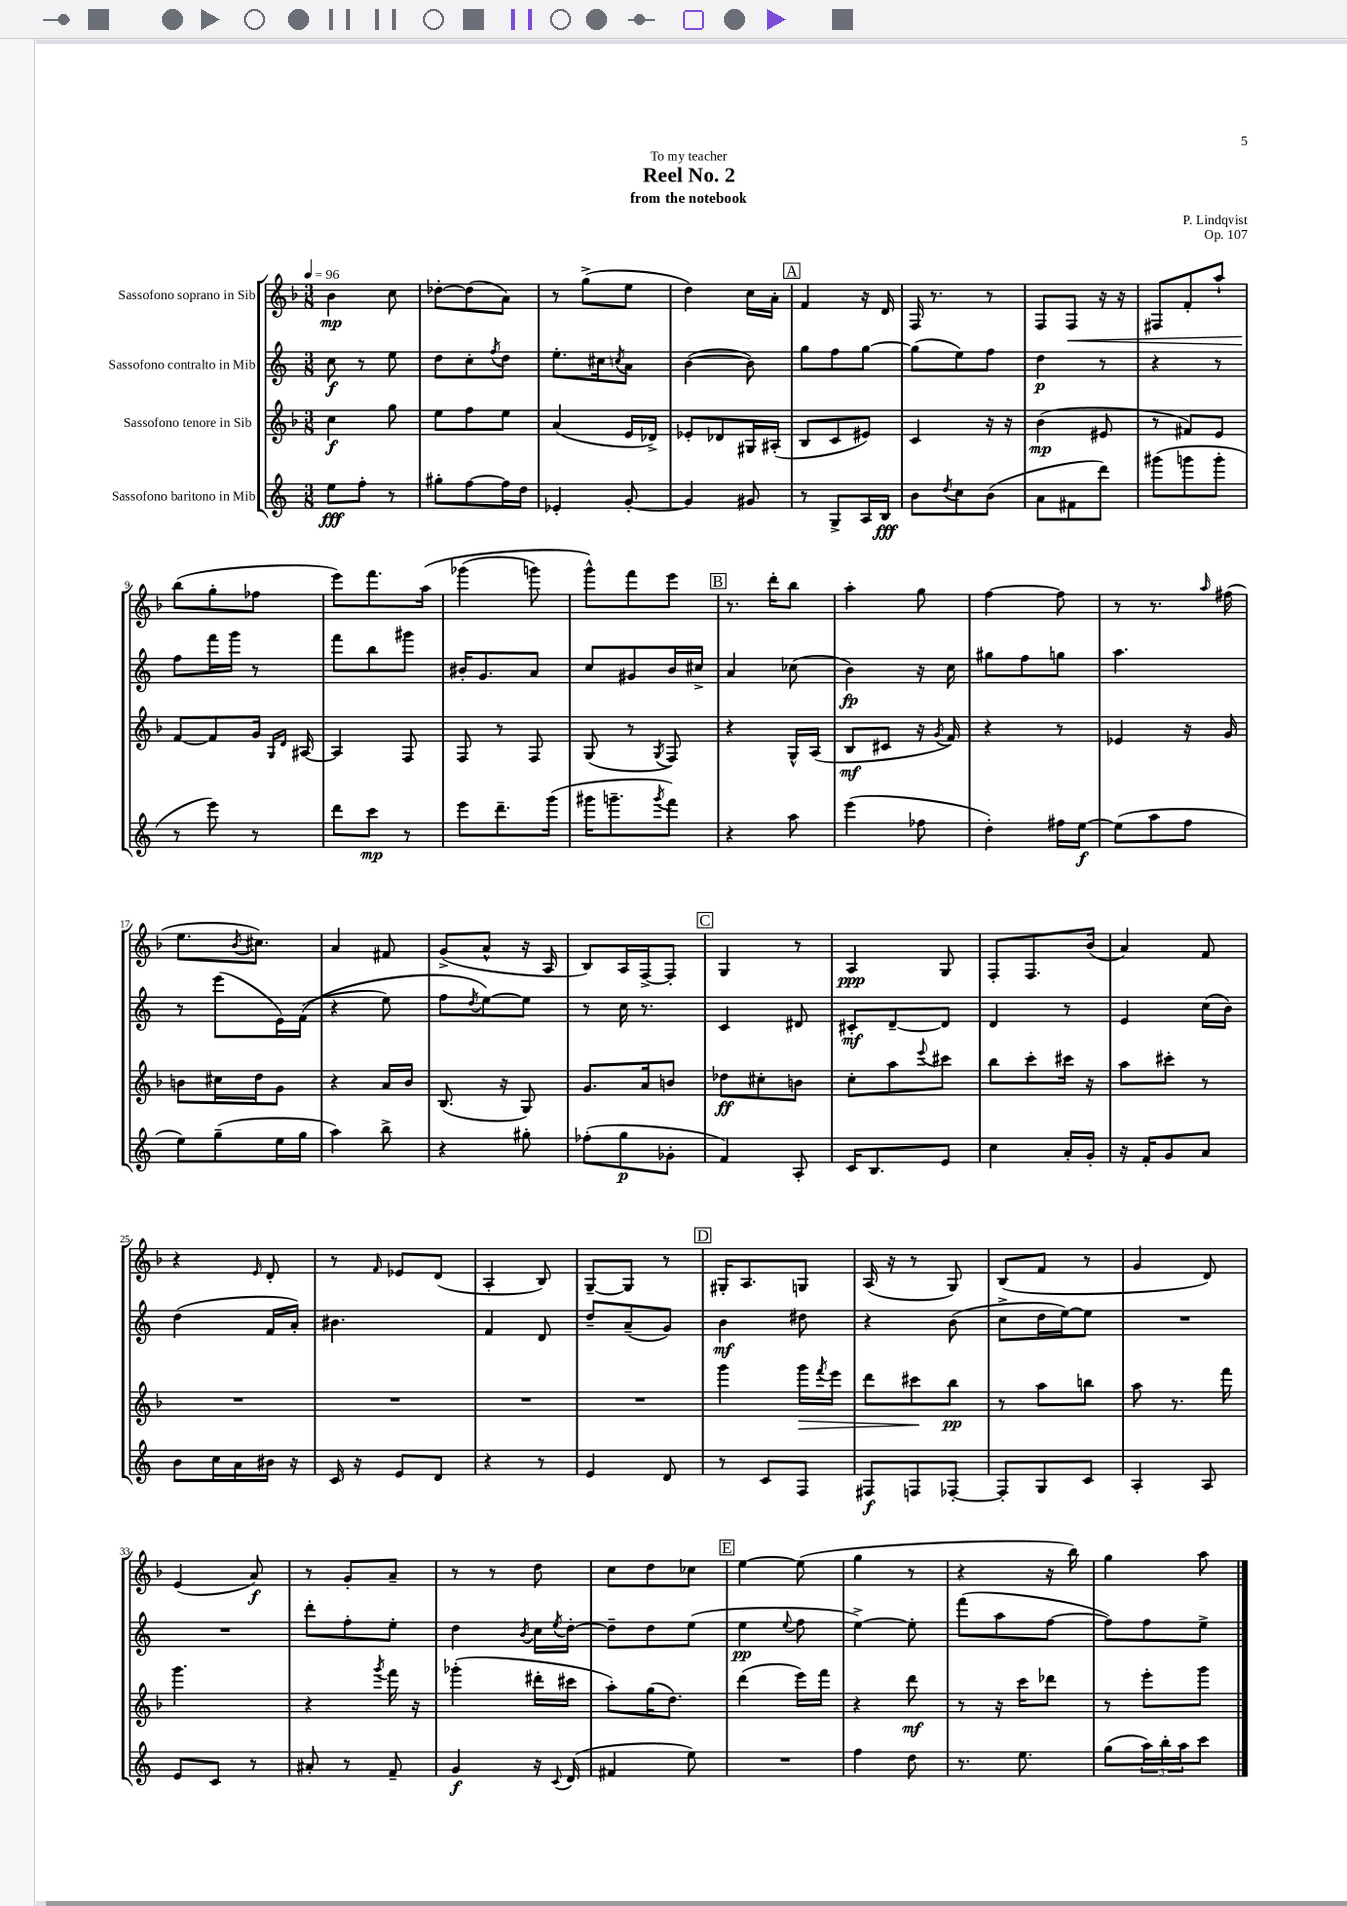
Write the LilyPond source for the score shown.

\header { title = "Reel No. 2" composer = "P. Lindqvist" subtitle = "from the notebook" dedication = "To my teacher" opus = "Op. 107" }
<<
\new StaffGroup <<
\new Staff = "s0" \with { instrumentName = "Sassofono soprano in Sib" } {
    \clef treble \key f \major \numericTimeSignature \time 3/8 \tempo 4 = 96
    bes'4\mp c''8 |
    des''8~-. des''8( a'8) |
    r8 g''8->( e''8 |
    d''4) c''16 a'16-. |
    \mark \markup { \box "A" } f'4 r16 d'16 |
    f16 r8. r8 |
    f8 f8\< r16 r16 |
    fis8 f'8-. a''8-! |
    bes''8\!( g''8-. fes''8 |
    e'''8) f'''8. a''16\( |
    ges'''4( g'''8) |
    g'''8-^\) f'''8 e'''8 |
    \mark \markup { \box "B" } r8. d'''16-. bes''8 |
    a''4-. g''8 |
    f''4~ f''8 |
    r8 r8. \grace { a''16 } fis''16( |
    e''8. \acciaccatura { bes'8 } cis''8.) |
    a'4 fis'8 |
    g'8->( a'8-^ r16 a16 |
    bes8) a16 f16~-> f8-. |
    \mark \markup { \box "C" } g4 r8 |
    a4\ppp g8 |
    f8-. f8. bes'16( |
    a'4) f'8 |
    r4 \grace { e'16 } d'8-. |
    r8 \grace { f'16 } ees'8 d'8( |
    a4-. bes8) |
    g8~-- g8 r8 |
    \mark \markup { \box "D" } gis16-. a8. g8 |
    a16( r16 r8 g8) |
    bes8( f'8 r8 |
    g'4 d'8) |
    e'4( a'8\f) |
    r8 g'8-. a'8-- |
    r8 r8 d''8 |
    c''8 d''8 ces''8 |
    \mark \markup { \box "E" } e''4~ e''8( |
    g''4 r8 |
    r4 r16 bes''16) |
    g''4 a''8 \bar "|." |
}
\new Staff = "s1" \with { instrumentName = "Sassofono contralto in Mib" } {
    \clef treble \key c \major \numericTimeSignature \time 3/8
    c''8\f r8 e''8 |
    d''8 c''8-. \acciaccatura { f''8 } d''8 |
    e''8.-. cis''16 \acciaccatura { c''8 } a'8 |
    b'4~( b'8) |
    \mark \markup { \box "A" } g''8 f''8 g''8~ |
    g''8( e''8) f''8 |
    d''4\p r8 |
    r4 r8 |
    f''8 f'''16 g'''16 r8 |
    f'''8 b''8 gis'''8 |
    bis'16-. g'8. a'8 |
    c''8 gis'8 b'16 cis''16-> |
    \mark \markup { \box "B" } a'4 ces''8( |
    b'4\fp) r16 c''16 |
    gis''8 f''8 g''8 |
    a''4. |
    r8 e'''8( e'16) f'16(\( |
    r4 e''8) |
    f''8 \acciaccatura { d''8 } e''8~\) e''8 |
    r8 c''16 r8. |
    \mark \markup { \box "C" } c'4 dis'8 |
    cis'8-.\mf d'8~-- d'8 |
    d'4 r8 |
    e'4 c''16( b'16) |
    d''4( f'16 a'16-.) |
    bis'4. |
    f'4 d'8 |
    d''8-- a'8--( g'8) |
    \mark \markup { \box "D" } b'4\mf dis''8 |
    r4 b'8( |
    c''8-> d''16 e''16~) e''8 |
    R4. |
    R4. |
    d'''8-. f''8-. e''8-. |
    d''4 \acciaccatura { b'8 } c''16 \acciaccatura { e''8 } d''16~-. |
    d''8-- d''8 e''8( |
    \mark \markup { \box "E" } e''4\pp \appoggiatura { e''8 } f''8 |
    e''4~->) e''8-. |
    f'''8( a''8 f''8~ |
    f''8) f''8 e''8-> \bar "|." |
}
\new Staff = "s2" \with { instrumentName = "Sassofono tenore in Sib" } {
    \clef treble \key f \major \numericTimeSignature \time 3/8
    c''4\f g''8 |
    e''8 f''8 e''8 |
    a'4( e'16 des'16->) |
    ees'8-. des'8 gis16 ais16-.( |
    \mark \markup { \box "A" } bes8 c'8 eis'8) |
    c'4 r16 r16 |
    bes'4\mp( eis'8 |
    r8 fis'8) e'8 |
    f'8~ f'8 g'16 \grace { g16 d'16 } ais16~ |
    ais4 f8 |
    f8 r8 f8 |
    g8( r8 \acciaccatura { g8 } f8) |
    \mark \markup { \box "B" } r4 g16-^ a16( |
    bes8\mf cis'8 r16 \acciaccatura { g'8 } f'16) |
    r4 r8 |
    ees'4 r16 g'16 |
    b'8 cis''16 d''16 g'8 |
    r4 a'16 bes'16 |
    bes8.( r16 g8) |
    g'8. a'16 b'8 |
    \mark \markup { \box "C" } des''8\ff cis''8-. b'8 |
    c''8-. a''8 \appoggiatura { e'''8 } cis'''8 |
    bes''8 c'''8-. cis'''16 r16 |
    a''8 cis'''8-. r8 |
    R4. |
    R4. |
    R4. |
    R4. |
    \mark \markup { \box "D" } g'''4 g'''16\> \acciaccatura { f'''8 } e'''16 |
    d'''8 cis'''8\! bes''8\pp |
    r8 a''8 b''8 |
    a''8 r8. f'''16 |
    g'''4. |
    r4 \acciaccatura { g'''8 } f'''16 r16 |
    ges'''4-.( dis'''16-. cis'''16 |
    a''8-.) g''16( d''8.) |
    \mark \markup { \box "E" } d'''4( e'''16) f'''16 |
    r4 d'''8\mf |
    r8 r16 c'''16 des'''8 |
    r8 e'''8-. g'''8 \bar "|." |
}
\new Staff = "s3" \with { instrumentName = "Sassofono baritono in Mib" } {
    \clef treble \key c \major \numericTimeSignature \time 3/8
    e''8\fff f''8-. r8 |
    gis''8-. f''8~ f''16 d''16 |
    ees'4-. g'8~-. |
    g'4 gis'8 |
    \mark \markup { \box "A" } r8 g8-> a16 b16\fff |
    b'8 \acciaccatura { d''8 } c''8 b'8( |
    a'8 fis'8 d'''8) |
    gis'''8( g'''8 g'''8-. |
    r8 e'''8) r8 |
    d'''8 c'''8\mp r8 |
    e'''8 d'''8.-- g'''16( |
    gis'''16 g'''8.-- \acciaccatura { g'''8 } f'''8) |
    \mark \markup { \box "B" } r4 a''8 |
    e'''4( fes''8 |
    d''4-.) fis''16 e''16~\f |
    e''8( a''8 f''8 |
    e''8) g''8--( e''16 g''16 |
    a''4) b''8-> |
    r4 gis''8-. |
    fes''8-.( g''8\p ges'8-. |
    \mark \markup { \box "C" } f'4) a8-. |
    c'16 b8. e'8 |
    c''4 a'16-. g'16-. |
    r16 f'16-. g'8 a'8 |
    b'8 c''16 a'16 bis'16 r16 |
    c'16 r16 e'8 d'8 |
    r4 r8 |
    e'4 d'8 |
    \mark \markup { \box "D" } r8 c'8 f8 |
    fis8\f f8 fes8~-. |
    fes8-. g8 c'8 |
    a4-. a8 |
    e'8 c'8 r8 |
    ais'8-. r8 f'8-- |
    g'4\f r16 \appoggiatura { c'8 } d'16( |
    fis'4 e''8) |
    \mark \markup { \box "E" } R4. |
    f''4 d''8 |
    r8. e''8. |
    g''8( \tuplet 3/2 { a''16) b''16-. a''16 } c'''8 \bar "|." |
}
>>
>>
